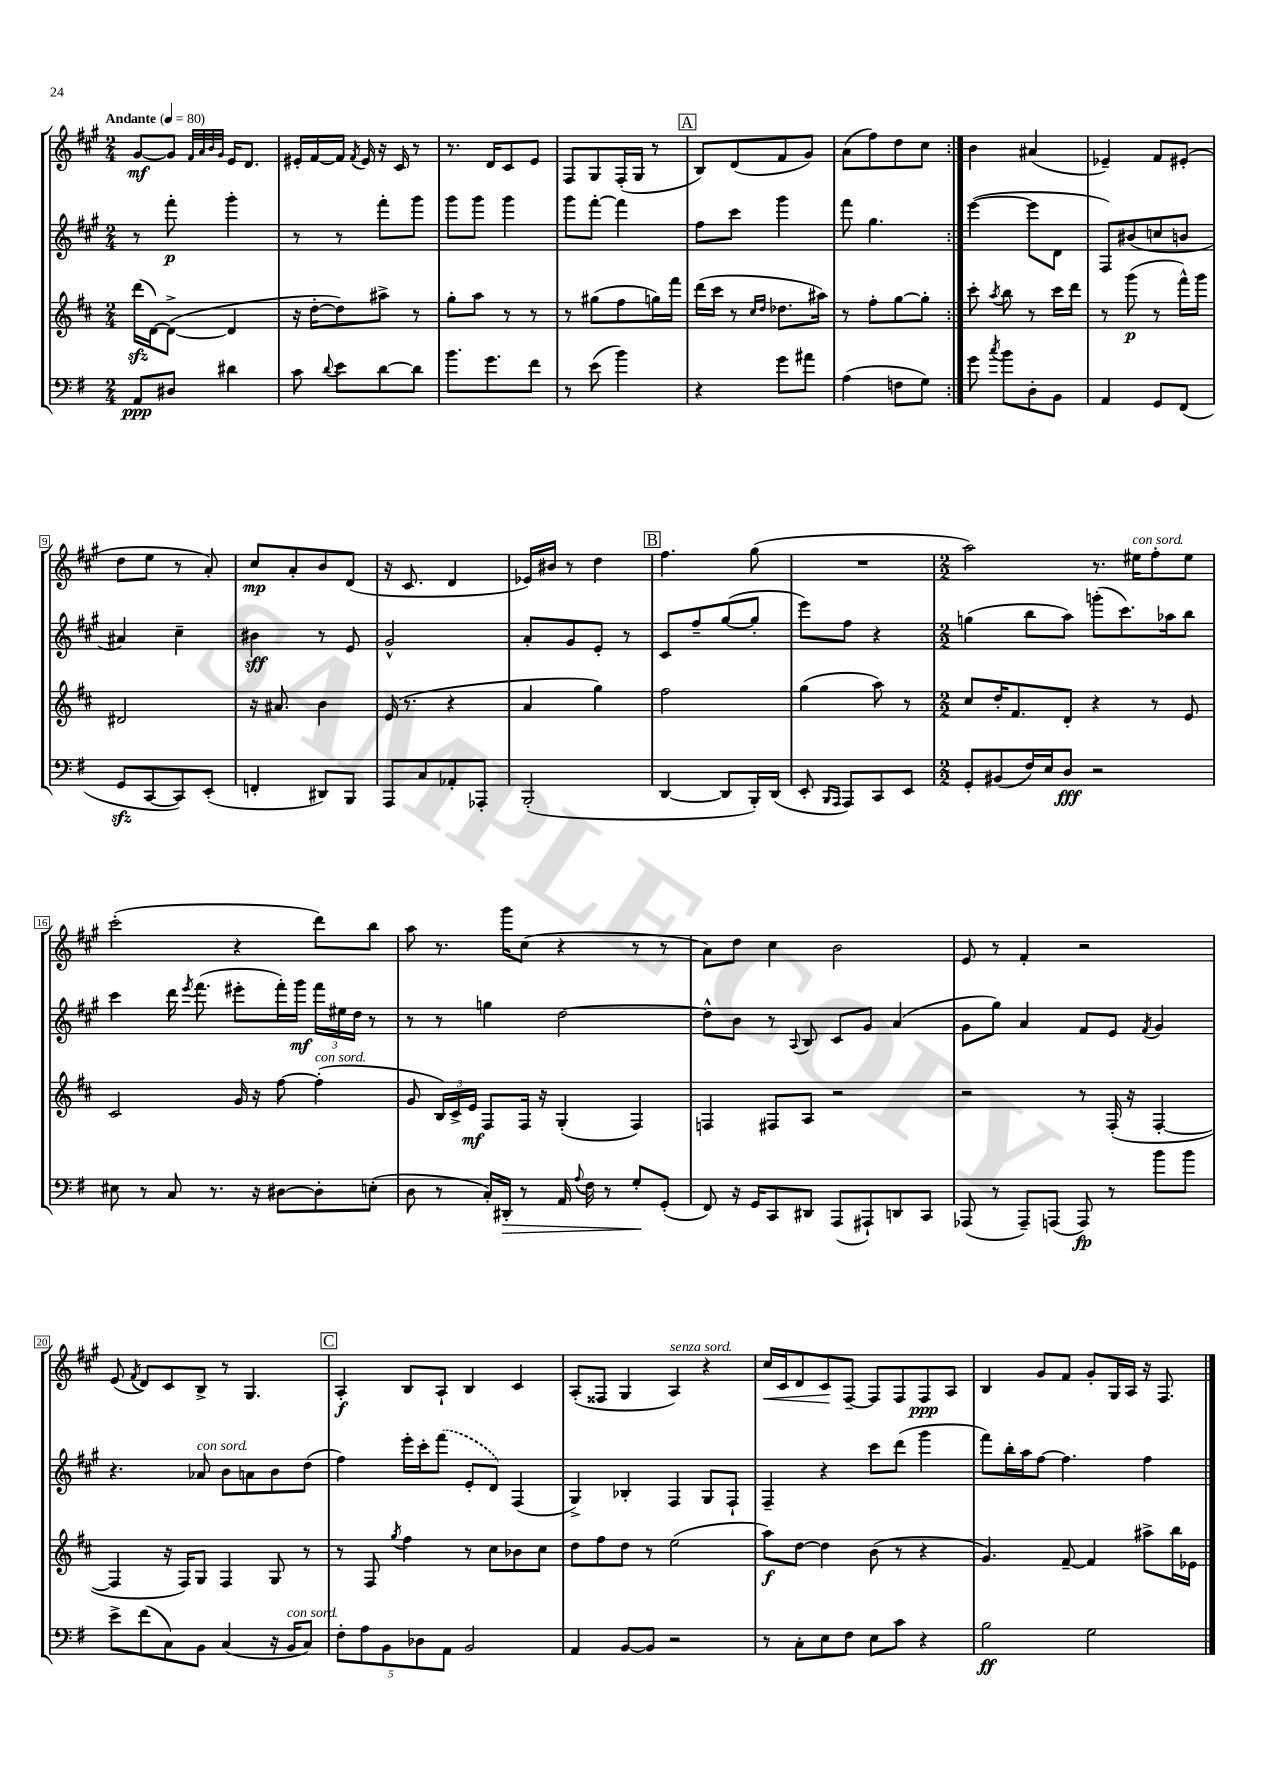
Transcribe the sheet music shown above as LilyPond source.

<<
\new StaffGroup <<
\new Staff = "s0" {
    \clef treble \key a \major \numericTimeSignature \time 2/4 \tempo "Andante" 4 = 80
    \autoBeamOff \repeat volta 2 { gis'8[~\mf gis'8] \grace { fis'32[ a'32 b'32 gis'32] } e'16[ d'8.] |
    eis'16[-. fis'16~ fis'16] \acciaccatura { fis'8 } eis'16 r16 cis'16 r8 |
    r8. d'16[ cis'8 e'8] |
    fis8[ gis8 fis16-.( gis16] r8 |
    \mark \markup { \box "A" } b8[) d'8( fis'8 gis'8]) |
    a'8[( fis''8) d''8 cis''8] | }
    b'4 ais'4( |
    ees'4--) fis'8[ eis'8]-.( |
    d''8[ e''8] r8 a'8-.) |
    cis''8[\mp a'8-. b'8 d'8]( |
    r16 cis'8. d'4 |
    ees'16[) bis'16] r8 d''4 |
    \mark \markup { \box "B" } fis''4. gis''8( |
    R2 |
    \numericTimeSignature \time 2/2 a''2) r8. eis''16[^\markup { \italic "con sord." } fis''8-. eis''8] |
    cis'''2-.( r4 d'''8[) b''8] |
    a''8 r8. gis'''16[ cis''8]( r4 r8 r8 |
    a'8[) d''8] cis''4 b'2 |
    e'8 r8 fis'4-. r2 |
    e'8( \acciaccatura { fis'8 } d'8[) cis'8 b8]-> r8 gis4. |
    \mark \markup { \box "C" } a4-.\f b8[ a8]-! b4 cis'4 |
    a8[-.( fisis8] gis4 a4^\markup { \italic "senza sord." }) r4 |
    cis''16[\< cis'16 d'8 cis'8\! fis8]~-- fis8[ fis8 fis8\ppp a8] |
    b4 gis'8[ fis'8] gis'8[-. gis16 a16] r16 fis8. \bar "|." |
}
\new Staff = "s1" {
    \clef treble \key a \major \numericTimeSignature \time 2/4
    \autoBeamOff \repeat volta 2 { r8 fis'''8-.\p gis'''4-. |
    r8 r8 fis'''8[-. gis'''8] |
    gis'''8[ gis'''8] gis'''4 |
    gis'''8[ fis'''8]~-. fis'''4 |
    \mark \markup { \box "A" } fis''8[ cis'''8] gis'''4 |
    fis'''8 gis''4. | }
    e'''4~( e'''8[ d'8] |
    fis8[) bis'8( c''8 b'8] |
    ais'4) cis''4-- |
    bis'4\sff r8 e'8 |
    gis'2-^ |
    a'8[-. gis'8 e'8]-. r8 |
    \mark \markup { \box "B" } cis'8[ fis''8-- gis''8~( gis''8]-. |
    e'''8[) fis''8] r4 |
    \numericTimeSignature \time 2/2 g''4( b''8[ a''8]) g'''8[-.( cis'''8.) aes''16 b''8] |
    cis'''4 d'''16 \acciaccatura { e'''8 } fis'''8.( eis'''8[-. fis'''16-.) gis'''16]\mf \tuplet 3/2 { fis'''16[ eis''16 d''16] } r8 |
    r8 r8 g''4 d''2~ |
    d''8[-^ b'8] r8 \appoggiatura { a8 } b8 cis'8[ gis'8] a'4( |
    gis'8[ gis''8]) a'4 fis'8[ e'8] \acciaccatura { fis'8 } gis'4 |
    r4. aes'8^\markup { \italic "con sord." } b'8[ a'8 b'8 d''8]( |
    \mark \markup { \box "C" } fis''4) e'''16[-. cis'''16-. \once \slurDashed fis'''8]( e'8[-. d'8]) fis4( |
    gis4->) bes4-. fis4 gis8[ fis8]-! |
    fis4-- r4 cis'''8[ d'''8]( gis'''4 |
    fis'''8[) b''16-. a''16 fis''8]~ fis''4. fis''4 \bar "|." |
}
\new Staff = "s2" {
    \clef treble \key d \major \numericTimeSignature \time 2/4
    \autoBeamOff \repeat volta 2 { d'''16[\sfz( d'16~) d'8]~->( d'4 |
    r16 d''16[~-. d''8) ais''8]-> r8 |
    g''8[-. a''8] r8 r8 |
    r8 gis''8[( fis''8 g''16) fis'''16] |
    \mark \markup { \box "A" } d'''16[( cis'''16] r8 \grace { cis''16[ d''16] } des''8.[ ais''16]) |
    r8 fis''8[-. g''8~ g''8]-. | }
    cis'''8-. \acciaccatura { a''8 } b''8 r8 cis'''16[ d'''16] |
    r8 g'''8\p( r8 fis'''16[-^) g'''16] |
    dis'2 |
    r16 ais'8. b'4 |
    e'16( r8. r4 |
    a'4 g''4) |
    \mark \markup { \box "B" } fis''2 |
    g''4( a''8) r8 |
    \numericTimeSignature \time 2/2 cis''8[ d''16-. fis'8. d'8]-. r4 r8 e'8 |
    cis'2 g'16 r16 fis''8~ fis''4-.^\markup { \italic "con sord." }( |
    g'8 \tuplet 3/2 { b16[) cis'16-> e'16]\mf } fis8[ fis16] r16 g4-.( fis4) |
    f4 fis8[ a8] r2 |
    r2 r8 fis16-.( r16 fis4~-. |
    fis4 r16 fis16[) g8] fis4 g8 r8 |
    \mark \markup { \box "C" } r8 fis8 \acciaccatura { g''8 } fis''4 r8 cis''8[ bes'8 cis''8] |
    d''8[ fis''8 d''8] r8 e''2( |
    a''8[\f) d''8]~ d''4 b'8( r8 r4 |
    g'4.) fis'8~-- fis'4 ais''8[-> b''16 ees'16] \bar "|." |
}
\new Staff = "s3" {
    \clef bass \key g \major \numericTimeSignature \time 2/4
    \autoBeamOff \repeat volta 2 { a,8[\ppp dis8] dis'4 |
    c'8 \appoggiatura { d'8 } e'8[ d'8~ d'8] |
    b'8.[ g'8. fis'8] |
    r8 e'8( b'4) |
    \mark \markup { \box "A" } r4 g'8[ ais'8] |
    a4( f8[ g8]) | }
    g'8 \acciaccatura { c''8 } b'8[ d8-. b,8] |
    a,4 g,8[ fis,8]( |
    g,8[\sfz c,8~ c,8) e,8]-.( |
    f,4-. dis,8[) b,,8] |
    a,,8[ c8 aes,8-. aes,,8]-. |
    b,,2-.( |
    \mark \markup { \box "B" } d,4~ d,8[ b,,16-.) d,16]( |
    e,8-. \grace { b,,16[ a,,16] } a,,8[) c,8 e,8] |
    \numericTimeSignature \time 2/2 g,8[-. bis,8( fis16) e16 d8]\fff r2 |
    eis8 r8 c8 r8. r16 dis8[~ dis8-. e8]-.( |
    d8 r8 c16[-.) dis,16]-.\> r8 a,16 \appoggiatura { a8 } fis16 r8 g8[-.\! g,8]-.( |
    fis,8) r16 g,16[ c,8 dis,8] a,,8[( ais,,8-!) d,8 c,8] |
    aes,,8( r8 aes,,8[--) a,,8]( a,,8\fp) r8 b'8[ b'8] |
    e'8[-> fis'8( c8) b,8] c4( r16 b,16[^\markup { \italic "con sord." } c8]) |
    \mark \markup { \box "C" } \tuplet 5/4 { fis8[-. a8 b,8 des8 a,8] } b,2 |
    a,4 b,8[~ b,8] r2 |
    r8 c8[-. e8 fis8] e8[ c'8] r4 |
    b2\ff g2 \bar "|." |
}
>>
>>
\layout { \context { \Score \override BarNumber.stencil = #(make-stencil-boxer 0.1 0.3 ly:text-interface::print) } }
